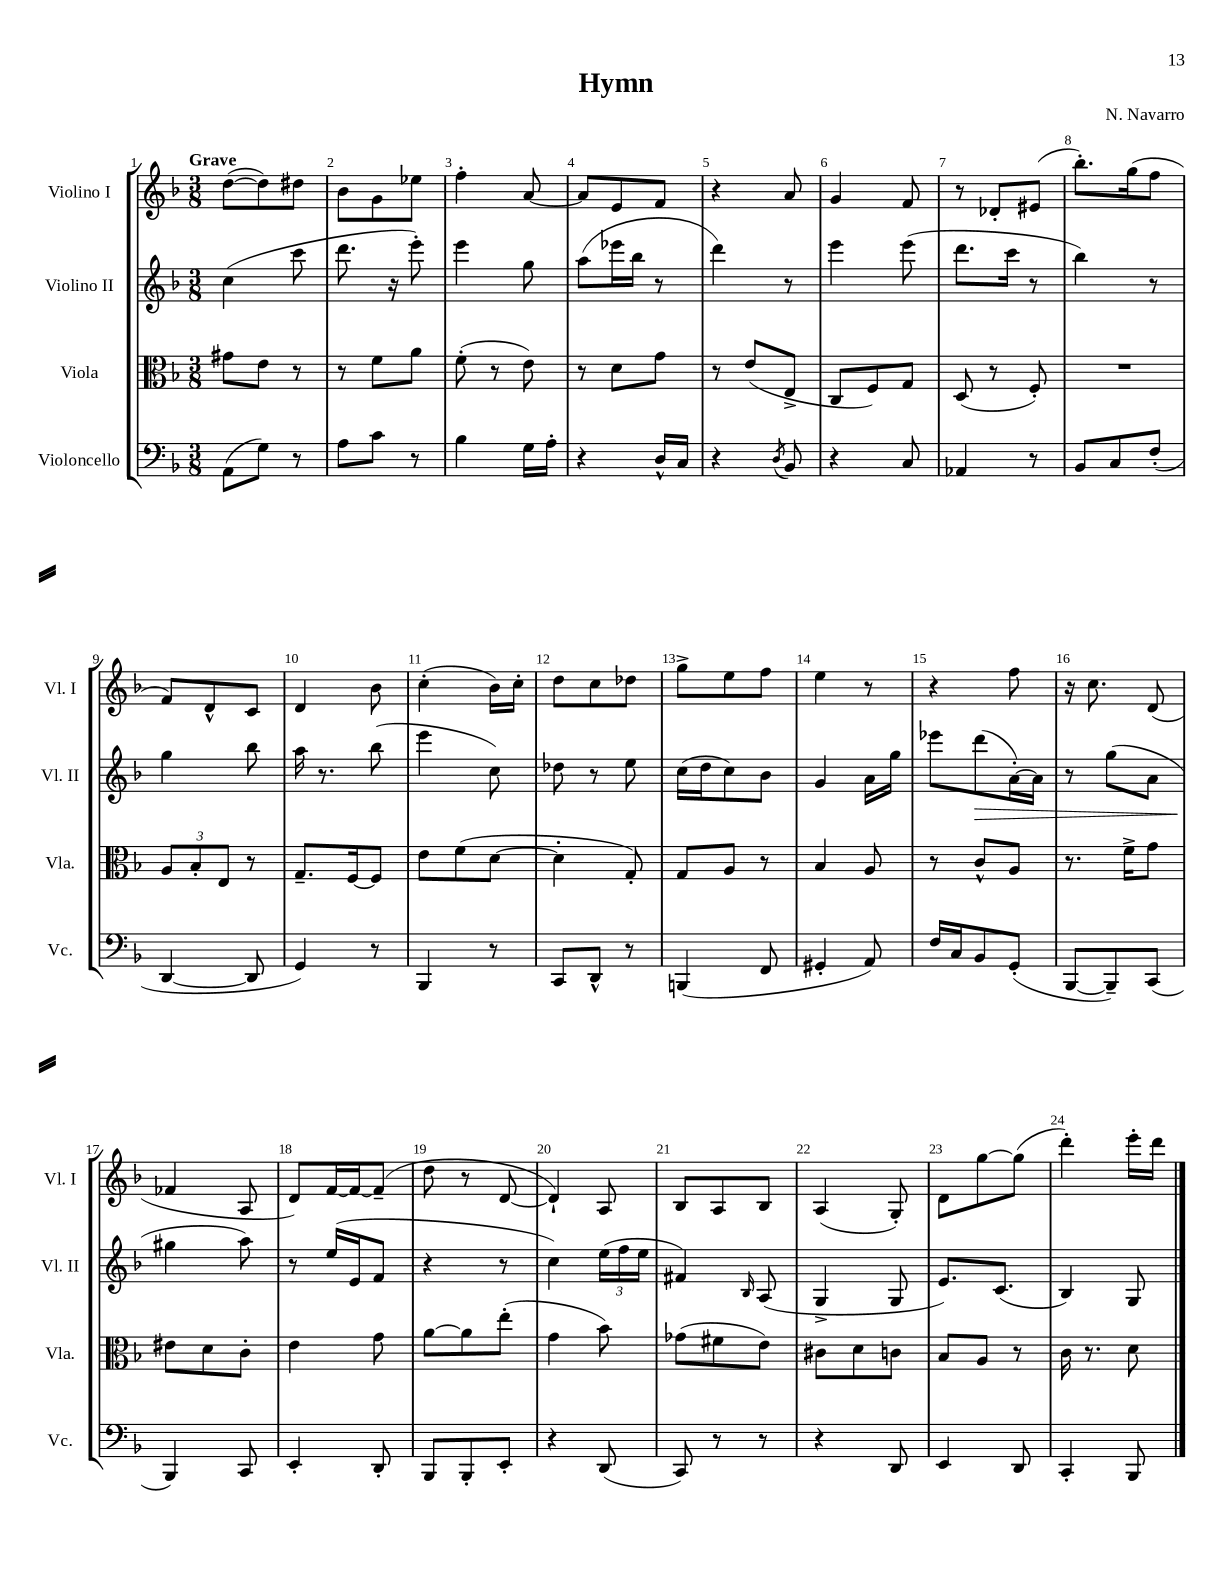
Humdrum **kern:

**kern	**kern	**kern	**dynam	**kern
*part4	*part3	*part2	*part2	*part1
*staff4	*staff3	*staff2	*staff2	*staff1
*I"Violoncello	*I"Viola	*I"Violino II	*	*I"Violino I
*I'Vc.	*I'Vla.	*I'Vl. II	*	*I'Vl. I
*clefF4	*clefC3	*clefG2	*	*clefG2
*k[b-]	*k[b-]	*k[b-]	*	*k[b-]
*M3/8	*M3/8	*M3/8	*	*M3/8
=1	=1	=1	=1	=1
!	!	!	!	!LO:TX:a:B:t=Grave
(8AA\L	8g#X\L	(4cc\	.	([8dd\L
8G\J)	8e\J	.	.	8dd\])
8r	8r	8ccc\	.	8dd#X\J
=2	=2	=2	=2	=2
8A\L	8r	8.ddd\	.	8b-\L
8c\J	8f\L	.	.	8g\
.	.	16r	.	.
8r	8a\J	8eee'\)	.	8ee-X\J
=3	=3	=3	=3	=3
4B-\	(8f'\	4eee\	.	4ff'\
.	8r	.	.	.
16G\LL	8e\)	8gg\	.	[8a/
16A'\JJ	.	.	.	.
=4	=4	=4	=4	=4
4r	8r	(8aa\L	.	8a/L]
.	8d\L	16eee-X\L	.	8e/
.	.	16bb-\JJ	.	.
16D^^/LL	8g\J	8r	.	8f/J
16C/JJ	.	.	.	.
=5	=5	=5	=5	=5
4r	8r	4ddd\)	.	4r
.	(8e/L	.	.	.
8qD/	.	.	.	.
8BB-/	8E^/J	8r	.	8a/
=6	=6	=6	=6	=6
4r	8C/L	4eee\	.	4g/
.	8F/)	.	.	.
8C/	8G/J	(8eee\	.	8f/
=7	=7	=7	=7	=7
4AA-X/	(8D/	8.ddd\L	.	8r
.	8r	.	.	8d-X'/L
.	.	16ccc\Jk	.	.
8r	8F'/)	8r	.	(8e#X/J
=8	=8	=8	=8	=8
8BB-/L	4.r	4bb-\)	.	8.bb-'\L)
8C/	.	.	.	.
.	.	.	.	(16gg\k
(8F'/J	.	8r	.	8ff\J
!!LO:LB:g=z
=9	=9	=9	=9	=9
[4DD/	12A/L	4gg\	.	8f/L)
.	12B-'/	.	.	.
.	.	.	.	8d^^/
.	12E/J	.	.	.
8DD/]	8r	8bb-\	.	8c/J
=10	=10	=10	=10	=10
4GG/)	8.G~/L	16aa\	.	4d/
.	.	8.r	.	.
.	[16F/k	.	.	.
8r	8F/J]	(8bb-\	.	8b-\
=11	=11	=11	=11	=11
4BBB-/	8e\L	4eee\	.	(4cc'\
.	(8f\	.	.	.
8r	[8d\J	8cc\)	.	16b-\LL)
.	.	.	.	16cc'\JJ
=12	=12	=12	=12	=12
8CC/L	4d'\]	8dd-X\	.	8dd\L
8DD^^/J	.	8r	.	8cc\
8r	8G'/)	8ee\	.	8dd-X\J
=13	=13	=13	=13	=13
(4BBBn/	8G/L	(16cc\LL	.	8gg^\L
.	.	16dd\J	.	.
.	8A/J	8cc\)	.	8ee\
8FF/	8r	8b-\J	.	8ff\J
=14	=14	=14	=14	=14
4GG#X'/	4B-/	4g/	.	4ee\
8AA/)	8A/	16a\LL	.	8r
.	.	16gg\JJ	.	.
=15	=15	=15	=15	=15
16F/LL	8r	8eee-X\L	.	4r
16C/J	.	.	.	.
!	!	!	!LO:HP:b	!
8BB-/	8c^^/L	(8ddd\	>	.
(8GG'/J	8A/J	[16a'\L)	.	8ff\
.	.	16a\JJ]	.	.
=16	=16	=16	=16	=16
[8BBB-/L	8.r	8r	.	16r
.	.	.	.	8.cc\
8BBB-~/])	.	(8gg\L	.	.
.	16f^\KL	.	.	.
(8CC/J	8g\J	8a\J	.	(8d/
!!LO:LB:g=z
=17	=17	=17	=17	=17
4BBB-/)	8e#X\L	4gg#X\	.	4f-X/
.	8d\	.	.	.
8CC/	8c'\J	8aa\)	]	8A/
=18	=18	=18	=18	=18
4EE'/	4e\	8r	.	8d/L)
.	.	(16ee/LL	.	[16f/L
.	.	16e/J	.	16f/J_
8DD'/	8g\	8f/J	.	(8f~/J]
=19	=19	=19	=19	=19
8BBB-/L	[8a\L	4r	.	8dd\
8BBB-'/	8a\]	.	.	8r
8EE'/J	(8ee'\J	8r	.	[8d/
=20	=20	=20	=20	=20
4r	4g\	4cc\)	.	4d`/])
(8DD/	8b-\)	(24ee\LL	.	8A/
.	.	24ff\	.	.
.	.	24ee\JJ	.	.
=21	=21	=21	=21	=21
8CC/)	(8g-X\L	4f#X/)	.	8B-/L
8r	8f#X\	.	.	8A/
.	.	16qqB-/	.	.
8r	8e\J)	(8A/	.	8B-/J
=22	=22	=22	=22	=22
4r	8c#X\L	4G^/	.	(4A/
.	8d\	.	.	.
8DD/	8cn\J	8G/	.	8G'/)
=23	=23	=23	=23	=23
4EE/	8B-/L	8.e/L)	.	8d\L
.	8A/J	.	.	[8gg\
.	.	(8.c/J	.	.
8DD/	8r	.	.	(8gg\J]
=24	=24	=24	=24	=24
4CC'/	16c\	4B-/)	.	4ddd'\)
.	8.r	.	.	.
8BBB-/	8d\	8G/	.	16eee'\LL
.	.	.	.	16ddd\JJ
==	==	==	==	==
*-	*-	*-	*-	*-
